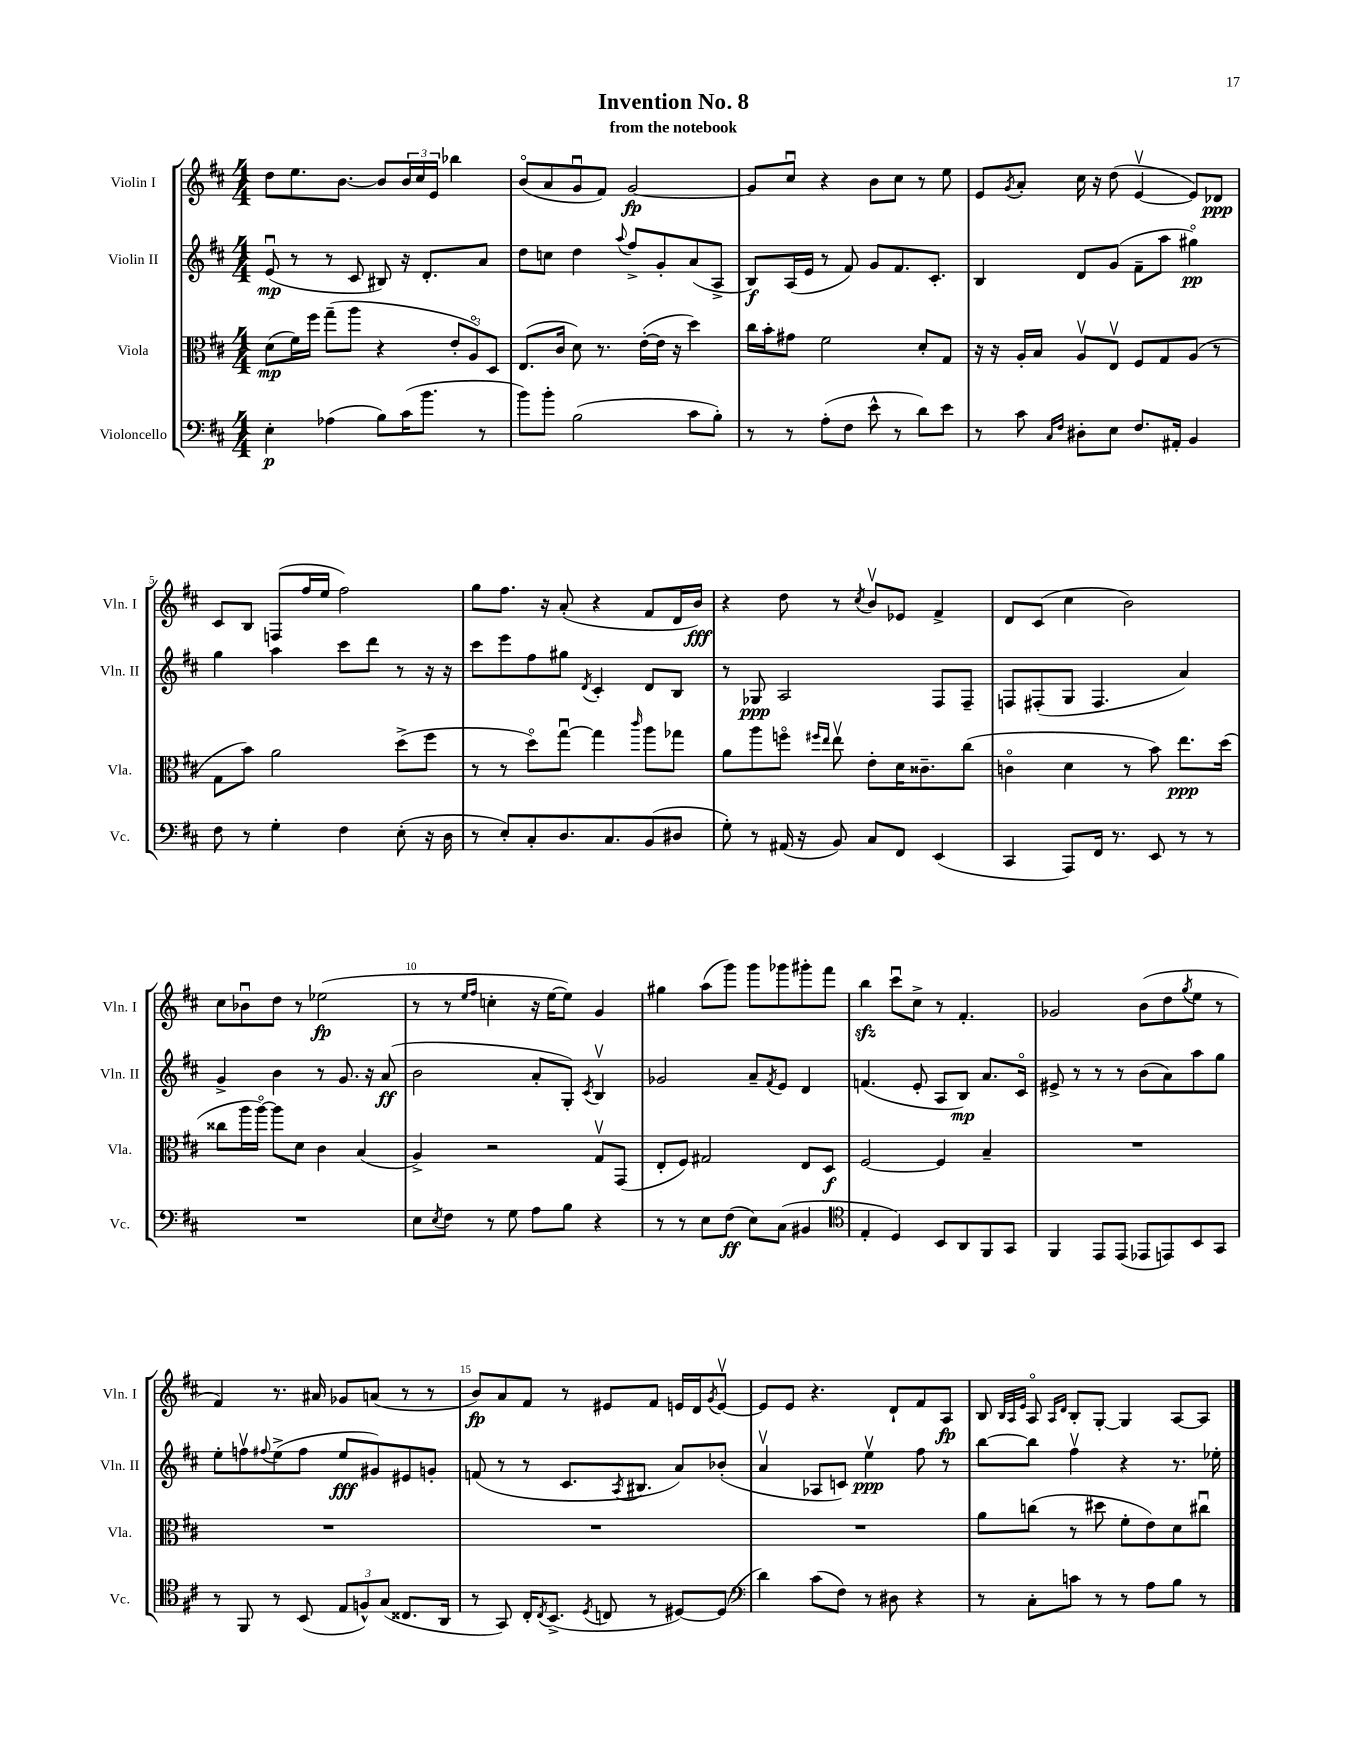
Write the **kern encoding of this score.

**kern	**dynam	**kern	**dynam	**kern	**dynam	**kern	**dynam
*part4	*part4	*part3	*part3	*part2	*part2	*part1	*part1
*staff4	*staff4	*staff3	*staff3	*staff2	*staff2	*staff1	*staff1
*I"Violoncello	*	*I"Viola	*	*I"Violin II	*	*I"Violin I	*
*I'Vc.	*	*I'Vla.	*	*I'Vln. II	*	*I'Vln. I	*
*clefF4	*	*clefC3	*	*clefG2	*	*clefG2	*
*k[f#c#]	*	*k[f#c#]	*	*k[f#c#]	*	*k[f#c#]	*
*M4/4	*	*M4/4	*	*M4/4	*	*M4/4	*
=1	=1	=1	=1	=1	=1	=1	=1
4E'\	p	(8d\L	mp	(8eu/	mp	8dd\L	.
.	.	16f#\L)	.	8r	.	8.ee\	.
.	.	16ff#\JJ	.	.	.	.	.
(4A-X\	.	(8gg~\L	.	8r	.	.	.
.	.	.	.	.	.	[8.b\J	.
.	.	8aa\J	.	8c#/	.	.	.
8B\L)	.	4r	.	8B#X/)	.	8b/L]	.
(16c#\K	.	.	.	16r	.	24b/L	.
.	.	.	.	.	.	24cc#/	.
8.b\J	.	.	.	8.d'/L	.	.	.
.	.	.	.	.	.	24e/JJ	.
.	.	12e'/L	.	.	.	4bb-X\	.
.	.	12A/)	.	.	.	.	.
8r	.	.	.	8a/J	.	.	.
.	.	12D/J	.	.	.	.	.
=2	=2	=2	=2	=2	=2	=2	=2
8b\L)	.	(8.E/L	.	8dd\L	.	(8b/L	.
8b'\J	.	.	.	8ccn\J	.	8a/	.
.	.	16c#/Jk	.	.	.	.	.
(2B\	.	8d\)	.	4dd\	.	8gu/	.
.	.	8.r	.	.	.	8f#/J)	.
.	.	.	.	8qqaa/	.	.	.
.	.	.	.	8ff#^/L	.	[2g/	fp
.	.	([16e'\LL	.	.	.	.	.
.	.	16e\JJ]	.	8g'/	.	.	.
.	.	16r	.	.	.	.	.
8c#\L	.	4dd\)	.	(8a/	.	.	.
8B'\J)	.	.	.	8A^/J	.	.	.
=3	=3	=3	=3	=3	=3	=3	=3
8r	.	16cc#\LL	.	8B/L)	f	8g/L]	.
.	.	16b'\J	.	.	.	.	.
8r	.	8g#X\J	.	(16A/L	.	8cc#u/J	.
.	.	.	.	16e/JJ	.	.	.
(8A'\L	.	2f#\	.	8r	.	4r	.
8F#\J	.	.	.	8f#/)	.	.	.
8e^^\	.	.	.	8g/L	.	8b\L	.
8r	.	.	.	8.f#/	.	8cc#\J	.
8d\L)	.	8d'/L	.	.	.	8r	.
.	.	.	.	8.c#'/J	.	.	.
8e\J	.	8G/J	.	.	.	8ee\	.
=4	=4	=4	=4	=4	=4	=4	=4
8r	.	16r	.	4B/	.	8e/L	.
.	.	16r	.	.	.	.	.
.	.	.	.	.	.	8qg/	.
8c#\	.	16A'/LL	.	.	.	8a'/J	.
.	.	16B/JJ	.	.	.	.	.
16qqC#/LL	.	.	.	.	.	.	.
16qqF#/JJ	.	.	.	.	.	.	.
8D#X'\L	.	8Av/L	.	8d/L	.	16cc#\	.
.	.	.	.	.	.	16r	.
8E\J	.	8Ev/J	.	(8g/J	.	(8dd\	.
8.F#/L	.	8F#/L	.	8f#~\L	.	[4ev/	.
.	.	8G/	.	8aa\J	.	.	.
16AA#X'/Jk	.	.	.	.	.	.	.
4BB/	.	(8A/J	.	4gg#X\)	pp	8e/L])	.
.	.	8r	.	.	.	8d-X/J	ppp
!!LO:LB:g=z
=5	=5	=5	=5	=5	=5	=5	=5
8F#\	.	8G\L	.	4gg\	.	8c#/L	.
8r	.	8b\J)	.	.	.	8B/J	.
4G'\	.	2a\	.	4aa\	.	(8Fn/L	.
.	.	.	.	.	.	16ff#/L	.
.	.	.	.	.	.	16ee/JJ	.
4F#\	.	.	.	8ccc#\L	.	2ff#\)	.
.	.	.	.	8ddd\J	.	.	.
(8E'\	.	(8dd^\L	.	8r	.	.	.
16r	.	8ff#\J	.	16r	.	.	.
16D\	.	.	.	16r	.	.	.
=6	=6	=6	=6	=6	=6	=6	=6
8r	.	8r	.	8ccc#\L	.	8gg\L	.
8E'/L)	.	8r	.	8eee\	.	8.ff#\J	.
8C#'/	.	8dd\L)	.	8ff#\	.	.	.
.	.	.	.	.	.	16r	.
8.D/	.	[8ggu\J	.	8gg#X\J	.	(8a'/	.
.	.	.	.	8qd/	.	.	.
.	.	4gg\]	.	4c#'/	.	4r	.
8.C#/	.	.	.	.	.	.	.
.	.	16qqccc#/	.	.	.	.	.
(8BB/	.	8aa\L	.	8d/L	.	8f#/L	.
8D#X/J	.	8gg-X\J	.	8B/J	.	16d/L	.
.	.	.	.	.	.	16b/JJ)	fff
=7	=7	=7	=7	=7	=7	=7	=7
8G'\)	.	8a\L	.	8r	.	4r	.
8r	.	8aa\	.	8G-X/	ppp	.	.
(16AA#X/	.	8ffn\J	.	2A/	.	8dd\	.
16r	.	.	.	.	.	.	.
.	.	16qqff#X/LL	.	.	.	.	.
.	.	16qqee/JJ	.	.	.	.	.
8BB/)	.	8eev\	.	.	.	8r	.
.	.	.	.	.	.	8qcc#/	.
8C#/L	.	8e'\L	.	.	.	8bv/L	.
8FF#/J	.	16d\K	.	.	.	8e-X/J	.
.	.	8.c##X~\	.	.	.	.	.
(4EE/	.	.	.	8F#/L	.	4f#^/	.
.	.	(8cc#\J	.	8F#~/J	.	.	.
=8	=8	=8	=8	=8	=8	=8	=8
4CC#/	.	4cn\	.	8Fn/L	.	8d/L	.
.	.	.	.	(8F#X'/	.	(8c#/J	.
8AAA/L)	.	4d\	.	8G/J	.	4cc#\	.
16FF#/Jk	.	.	.	4.F#/	.	.	.
8.r	.	.	.	.	.	.	.
.	.	8r	.	.	.	2b\)	.
8EE/	.	8b\)	.	.	.	.	.
8r	.	8.ee\L	ppp	4a/)	.	.	.
8r	.	.	.	.	.	.	.
.	.	(16dd\Jk	.	.	.	.	.
!!LO:LB:g=z
=9	=9	=9	=9	=9	=9	=9	=9
1r	.	8cc##X\L	.	4g^/	.	8cc#\L	.
.	.	16aa\L	.	.	.	8b-Xu\	.
.	.	[16aa\JJ)	.	.	.	.	.
.	.	8aa\L]	.	4b\	.	8dd\J	.
.	.	8d\J	.	.	.	8r	.
.	.	4c#\	.	8r	.	(2ee-X\	fp
.	.	.	.	8.g/	.	.	.
.	.	(4B/	.	.	.	.	.
.	.	.	.	16r	.	.	.
.	.	.	.	(8a/	ff	.	.
=10	=10	=10	=10	=10	=10	=10	=10
8E\L	.	4A^/)	.	2b\	.	8r	.
8qE/	.	.	.	.	.	.	.
8F#\J	.	.	.	.	.	8r	.
.	.	.	.	.	.	16qqee/LL	.
.	.	.	.	.	.	16qqff#/JJ	.
8r	.	2r	.	.	.	4ccn'\	.
8G\	.	.	.	.	.	.	.
8A\L	.	.	.	8a'/L	.	16r	.
.	.	.	.	.	.	[16ee\KL	.
8B\J	.	.	.	8G'/J)	.	8ee\J])	.
.	.	.	.	8qc#/	.	.	.
4r	.	8Gv/L	.	4Bv/	.	4g/	.
.	.	(8GG/J	.	.	.	.	.
=11	=11	=11	=11	=11	=11	=11	=11
8r	.	8E'/L	.	2g-X/	.	4gg#X\	.
8r	.	8F#/J)	.	.	.	.	.
8E\L	.	2G#X/	.	.	.	(8aa\L	.
(8F#\J	ff	.	.	.	.	8ggg\J)	.
8E\L)	.	.	.	8a~/L	.	8ggg\L	.
.	.	.	.	8qf#/	.	.	.
(8C#\J	.	.	.	8e/J	.	8ggg-X\	.
4BB#X/	.	8E/L	.	4d/	.	8ggg#X'\	.
.	.	8D/J	f	.	.	8fff#\J	.
=12	=12	=12	=12	=12	=12	=12	=12
*clefC4	*	*	*	*	*	*	*
4E'/	.	[2F#/	.	(4.fn/	.	4bbzz\	.
4D/)	.	.	.	.	.	8ccc#u\L	.
.	.	.	.	8e'/	.	8cc#^\J	.
8BB/L	.	4F#/]	.	8A/L	.	8r	.
8AA/	.	.	.	8B/J)	mp	4.f#'/	.
8FF#/	.	4B~/	.	8.a/L	.	.	.
8GG/J	.	.	.	.	.	.	.
.	.	.	.	16c#/Jk	.	.	.
=13	=13	=13	=13	=13	=13	=13	=13
4FF#/	.	1r	.	8e#X^/	.	2g-X/	.
.	.	.	.	8r	.	.	.
8EE/L	.	.	.	8r	.	.	.
(8EE/J	.	.	.	8r	.	.	.
8EE-X/L	.	.	.	(8b\L	.	(8b\L	.
8EEn/)	.	.	.	8a\)	.	8dd\	.
.	.	.	.	.	.	8qgg/	.
8BB/	.	.	.	8aa\	.	8ee\J	.
8GG/J	.	.	.	8gg\J	.	8r	.
!!LO:LB:g=z
=14	=14	=14	=14	=14	=14	=14	=14
8r	.	1r	.	8ee'\L	.	4f#/)	.
8FF#/	.	.	.	8ffnv\	.	.	.
.	.	.	.	8qqff#X/	.	.	.
8r	.	.	.	(8ee^\	.	8.r	.
(8BB/	.	.	.	8ff#\J	.	.	.
.	.	.	.	.	.	16a#X/	.
12E/L	.	.	.	8ee/L	fff	8g-X/L	.
12Fn^^/)	.	.	.	.	.	.	.
.	.	.	.	8g#X/)	.	(8an/J	.
(12G/J	.	.	.	.	.	.	.
8.C##X/L	.	.	.	8e#X/	.	8r	.
.	.	.	.	8gn'/J	.	8r	.
16AA/Jk	.	.	.	.	.	.	.
=15	=15	=15	=15	=15	=15	=15	=15
8r	.	1r	.	(8fn/	.	8b/L)	fp
8GG/)	.	.	.	8r	.	8a/	.
16C#'/KL	.	.	.	8r	.	8f#/J	.
8qC#/	.	.	.	.	.	.	.
(8.BB^/J	.	.	.	.	.	.	.
.	.	.	.	8.c#/L	.	8r	.
8qD/	.	.	.	.	.	.	.
8Cn/	.	.	.	.	.	8e#X/L	.
.	.	.	.	8qA/	.	.	.
.	.	.	.	8.B#X/J	.	.	.
8r	.	.	.	.	.	8f#/J	.
[8D#X/L)	.	.	.	8a/L)	.	16en/LL	.
.	.	.	.	.	.	16d/J	.
.	.	.	.	.	.	8qg/	.
(8D#/J]	.	.	.	(8b-X'/J	.	[8ev/J	.
=16	=16	=16	=16	=16	=16	=16	=16
*clefF4	*	*	*	*	*	*	*
4d\)	.	1r	.	4av/	.	8e/L]	.
.	.	.	.	.	.	8e/J	.
(8c#\L	.	.	.	8A-X/L	.	4.r	.
8F#\J)	.	.	.	8cn/J)	.	.	.
8r	.	.	.	4eev\	ppp	.	.
8D#X\	.	.	.	.	.	8d`/L	.
4r	.	.	.	8ff#\	.	8f#/	.
.	.	.	.	8r	.	8A/J	fp
=17	=17	=17	=17	=17	=17	=17	=17
8r	.	8a\L	.	[8bb\L	.	8B/	.
.	.	.	.	.	.	32qqB/LLL	.
.	.	.	.	.	.	32qqA/	.
.	.	.	.	.	.	32qqe/JJJ	.
8C#'\L	.	(8ccn\J	.	8bb\J]	.	8A/	.
.	.	.	.	.	.	16qqA/LL	.
.	.	.	.	.	.	16qqd/JJ	.
8cn\J	.	8r	.	4ff#v\	.	8B'/L	.
8r	.	8dd#X\	.	.	.	[8G'/J	.
8r	.	8f#'\L	.	4r	.	4G/]	.
8A\L	.	8e\)	.	.	.	.	.
8B\J	.	8d\	.	8.r	.	[8A/L	.
8r	.	8cc#Xu\J	.	.	.	8A/J]	.
.	.	.	.	16ee-X'\	.	.	.
==	==	==	==	==	==	==	==
*-	*-	*-	*-	*-	*-	*-	*-
